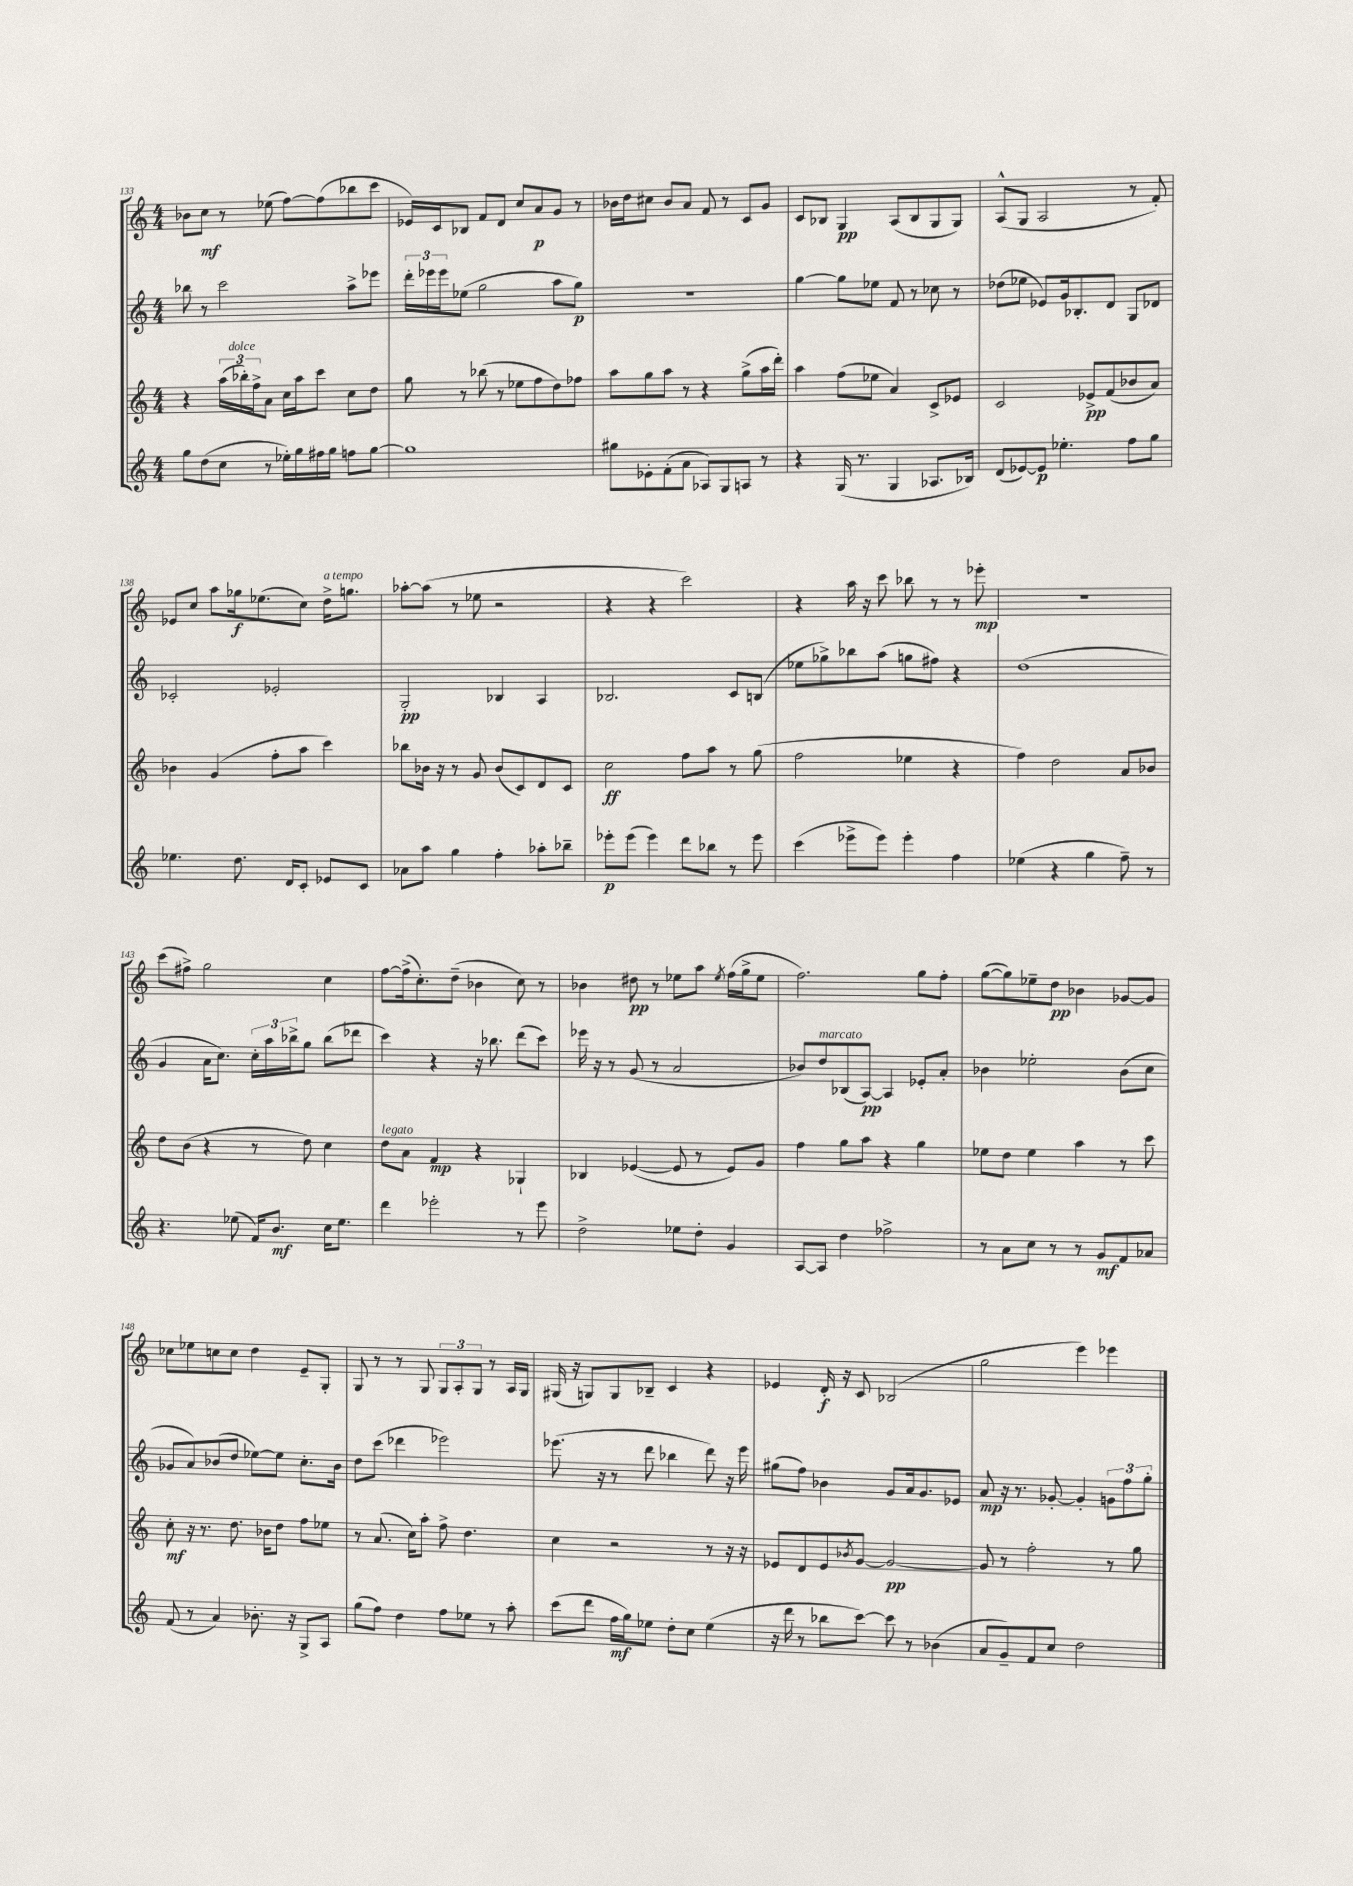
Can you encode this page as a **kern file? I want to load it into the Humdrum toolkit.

**kern	**kern	**kern	**kern
*staff4	*staff3	*staff2	*staff1
*clefG2	*clefG2	*clefG2	*clefG2
*k[]	*k[]	*k[]	*k[]
*M4/4	*M4/4	*M4/4	*M4/4
8gg\L	4r	8bb-\	8b-\L
(8dd\	.	8r	8cc\J
8cc\J	(24aa\LL	2ccc\	8r
.	24bb-'\)	.	.
.	24ff^\J	.	.
8r	8a\J	.	(8ee-\
16ee-'\LL)	16cc\LL	.	[8ff\L)
16gg\	16aa\J	.	.
16ff#\	8ccc\J	.	(8ff\]
16gg\JJ	.	.	.
8ff\L	8cc\L	8aa^\L	8bb-\
[8gg\J	8dd\J	8eee-\J	8ccc\J
=	=	=	=
1gg]	8gg\	24ddd'\LL	16e-/LL)
.	.	24eee-\	.
.	.	.	16c/J
.	.	24eee-\J	.
.	8r	(8ee-\J	8B-/J
.	(8bb-\	2gg\	8f/L
.	8r	.	8d/J
.	8ee-\L	.	8cc/L
.	8ff\	.	8a/
.	8dd\)	8aa\L	8g/J
.	8ff-\J	8gg\J)	8r
=	=	=	=
8gg#\L	8aa\L	1r	16b-\LL
.	.	.	16dd\J
8e-'\	8gg\	.	8cc#\J
(8f'\	8aa\J	.	8b-/L
8a\J	8r	.	8a/J
8A-/L)	4r	.	8f/
8G/	.	.	8r
8A/J	(8gg^\L	.	8c/L
8r	16aa\L	.	8g/J
.	16ddd'\JJ)	.	.
=	=	=	=
4r	4aa\	[4gg\	8c/L
.	.	.	8B-/J
(16G/	(8ff\L	8gg\]L	4G/
8.r	.	.	.
.	8ee-\J	8ee-\J	.
4G/	4a/)	8f/	(8A/L
.	.	8r	8B-/
8.A-/L	8c^/L	8cc-\	8G/
.	8e-/J	8r	8G/J)
16B-/Jk)	.	.	.
=	=	=	=
(8d/L	2c/	(8dd-\L	(8A^^/L
[8e-/)	.	8ee-\J	8G/J
8e-/]J	.	8e-/L)	2A/
4.ee-'\	.	16g/k	.
.	.	8.B-'/	.
.	8e-^/L	.	.
.	(8f/	8d/J	.
8ff\L	8b-/	8G/L	8r
8gg\J	8a/J)	8d-/J	8f'/)
=	=	=	=
4.ee-\	4b-\	2c-'/	8e-/L
.	.	.	8cc/J
.	(4g/	.	8aa\L
8.dd\	.	.	16gg-\k
.	.	.	(8.ee-\
.	8ff'\L	2e-'/	.
16d/LK	.	.	.
8c'/J	8aa\J	.	8cc\J)
8e-/L	4ccc\)	.	16dd^\LK
.	.	.	8.gg\J
8c/J	.	.	.
=	=	=	=
8a-\L	8bb-\L	2G'/	[8aa-'\L
8aa\J	16b-\Jk	.	(8aa-\]J
.	16r	.	.
4gg\	8r	.	8r
.	8g/	.	8ee-\
4ff'\	(8b-/L	4B-/	2r
.	8c/)	.	.
8aa-'\L	8d/	4A/	.
8bb-~\J	8c/J	.	.
=	=	=	=
8eee-'\L	2cc\	2.B-/	4r
(8eee-\J	.	.	.
4eee-\)	.	.	4r
8ddd\L	8ff\L	.	2ccc\)
8bb-\J	8aa\J	.	.
8r	8r	8c/L	.
8eee-\	(8gg\	(8B/J	.
=	=	=	=
(4ccc\	2ff\	8ee-\L	4r
.	.	8gg-^\)	.
8eee-^\L	.	8bb-\	16aa\
.	.	.	16r
8eee-\J)	.	(8aa\J	8ccc\
4eee-'\	4ee-\	8gg\L	8bb-\
.	.	8ff#\J)	8r
4ff\	4r	4r	8r
.	.	.	8eee-'\
=	=	=	=
(4ee-\	4ff\)	(1dd	1r
4r	2dd\	.	.
4gg\	.	.	.
8ff~\)	8a/L	.	.
8r	8b-/J	.	.
=	=	=	=
4.r	8dd\L	4g/	(8ccc\L
.	(8b\J	.	8ff#^\J)
.	4r	16a\LK	2gg\
.	.	8.cc\J)	.
(8ee-\	.	.	.
16f/LK)	8r	24cc'\LL	.
.	.	24aa\	.
8.b/J	.	.	.
.	.	24bb-^\J	.
.	8dd\)	8gg\J	.
16cc\LK	4cc\	(8bb-\L	4cc\
8.ee-\J	.	.	.
.	.	8ddd-\J	.
=	=	=	=
4ddd\	8dd\L	4ccc\)	[8ff\L
.	8a\J	.	(16ff^\]k
.	.	.	8.cc'\)
2eee-'\	4f/	4r	.
.	.	.	(8dd~\J
.	4r	16r	4b-\
.	.	8.bb-\	.
8r	4G-`/	(8ddd\L	8cc\)
8eee-\	.	8ccc\J)	8r
=	=	=	=
2dd^\	4B-/	16eee-\	4b-\
.	.	16r	.
.	.	8r	.
.	([4e-/	(8g/	8dd#\
.	.	8r	8r
8ee-\L	8e-/]	2a/	8ee-\L
8dd'\J	8r	.	8aa\J
.	.	.	8qee-/
4g/	8e-/L)	.	(16ff\LL
.	.	.	16gg^\J
.	8g/J	.	8ee-\J
=	=	=	=
[8A/L	4ff\	8b-/L)	2.ff\)
8A/]J	.	8dd/	.
4dd\	8gg\L	(8B-/	.
.	8aa\J	[8A/J)	.
2ff-^\	4r	4A/]	.
.	4gg\	8e-'/L	8gg\L
.	.	8a'/J	8ff'\J
=	=	=	=
8r	8ee-\L	4b-\	([8gg\L
8a\L	8dd\J	.	8gg\])
8cc\J	4ee-\	2ee-'\	8ee-~\
8r	.	.	8dd\J
8r	4aa\	.	4b-\
8g/L	.	.	.
8f/	8r	(8b-\L	[8g-/L
8a-/J	8ccc\	8cc\J	8g-/]J
=	=	=	=
(8f/	8cc'\	8g-/L	8cc-\L
8r	16r	8a/)	8ee-\
.	8.r	.	.
4a/)	.	(8b-/	8cc\
.	8.dd\	8dd/J	8cc\J
8.b-'\	.	[8ee-\L)	4dd\
.	16b-\LK	.	.
.	8dd\J	8ee-\]J	.
16r	.	.	.
8G^/L	8ff\L	8.cc'\L	8e~/L
8A/J	8ee-\J	.	8G'/J
.	.	16b-\Jk	.
=	=	=	=
(8gg\L	8r	8dd\L	8G/
8ff\J)	(8.a/	(8ccc\J	8r
4dd\	.	4ddd-\	8r
.	16cc\LK)	.	.
.	8aa'\J	.	8G/
8ff\L	8ff^\	2eee-\)	12G/L
.	.	.	12A'/
8ee-\J	4.dd\	.	.
.	.	.	12G/J
8r	.	.	8r
8aa'\	.	.	16A/LL
.	.	.	16G/JJ
=	=	=	=
(8ccc\L	4cc\	(8.eee-\	(16G#/
.	.	.	16r
8ddd\J	.	.	8G/L)
.	.	16r	.
16ff\LL	2r	8r	8G/
16gg\J)	.	.	.
8ee-\J	.	8ddd\	8B-~/J
8dd'\L	.	4bb-\	4c/
8cc\J	.	.	.
(4ee-\	8r	8ddd\)	4r
.	16r	16r	.
.	16r	16eee-\	.
=	=	=	=
16r	8e-/L	(8gg#\L	4e-/
16ddd\	.	.	.
8r	8d/	8ff\J)	.
8bb-\L	8e-/	4b-\	16d'/
.	.	.	16r
.	8qb-/	.	.
[8ccc\J)	[8g/J	.	8c/
8ccc\]	2g/_	8g/L	(2B-/
8r	.	16a/k	.
.	.	8.g/	.
(4b-\	.	.	.
.	.	8e-/J	.
=	=	=	=
8a/L	8g/]	8a/	2gg\
8g~/)	8r	16r	.
.	.	8.r	.
8f/	2ff'\	.	.
8cc/J	.	[8g-'/	.
2dd\	.	4g-'/]	4eee\)
.	8r	12g\L	4eee-\
.	.	12ff\	.
.	8gg\	.	.
.	.	12gg'\J	.
==	==	==	==
*-	*-	*-	*-
